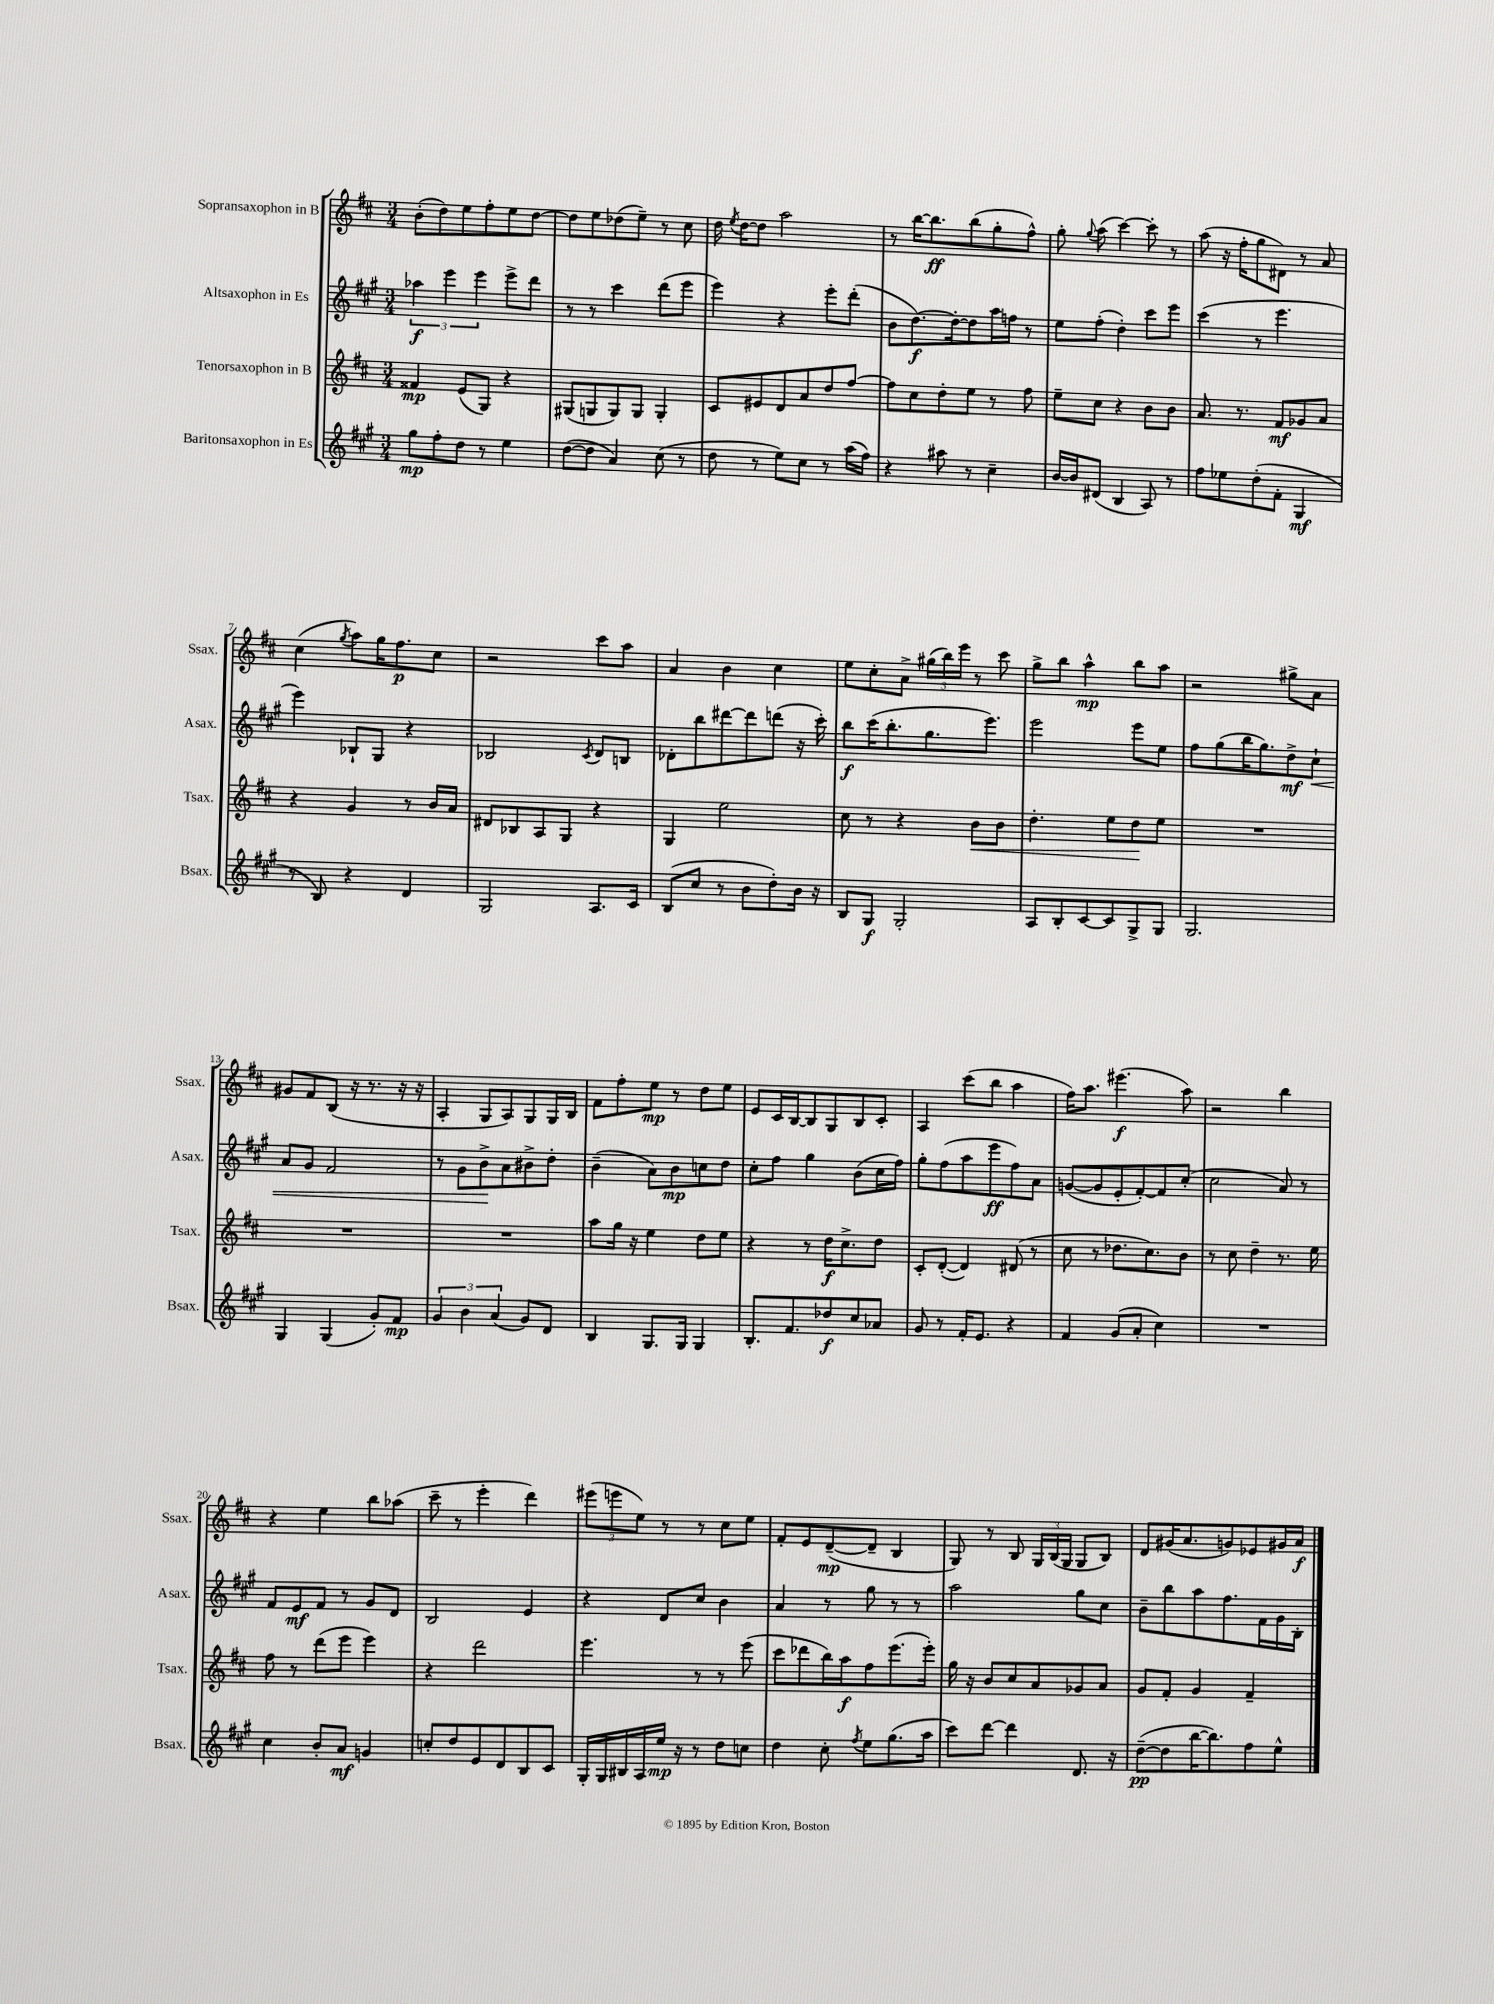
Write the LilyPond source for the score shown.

<<
\new StaffGroup <<
\new Staff = "s0" \with { instrumentName = "Sopransaxophon in B" shortInstrumentName = "Ssax." } {
    \clef treble \key d \major \numericTimeSignature \time 3/4
    \autoBeamOff b'8[-.( d''8) e''8 fis''8-. e''8 d''8]~ |
    d''8[ e''8 des''8( e''8]--) r8 cis''8 |
    d''16 \acciaccatura { e''8 } d''16[~ d''8] a''2 |
    r8 b''16[~ b''8.\ff b''8( g''8-. fis''8]-^) |
    g''8-. \appoggiatura { g''8 } a''8( cis'''4~) cis'''8-. r8 |
    a''8( r16 fis''16[-. g''8 dis'8]) r8 a'8 |
    cis''4( \acciaccatura { g''8 } a''8[) g''16 fis''8.\p cis''8] |
    r2 cis'''8[ a''8] |
    a'4 b'4 cis''4 |
    e''8[ cis''8-. a'8]-> \tuplet 3/2 { gis''16[( b''16) e'''16] } r8 cis'''8 |
    g''8[-> b''8] a''4-^\mp b''8[ a''8] |
    r2 gis''8[-> a'8] |
    gis'8[ fis'8 b8]( r16 r8. r16 r16 |
    a4-. g8[ a8) g8 g16 b16] |
    fis'8[ fis''8-. e''8]\mp r8 d''8[ e''8] |
    e'8[ cis'16 b16~ b8 g8 b8 cis'8]-. |
    a4 cis'''8[( b''8] a''4 |
    fis''16[) a''8.] eis'''4.\f( a''8) |
    r2 b''4 |
    r4 e''4 b''8[ aes''8]( |
    cis'''8-- r8 e'''4-. d'''4) |
    \tuplet 3/2 { eis'''8[( e'''8 e''8]) } r8 r8 cis''8[ e''8] |
    fis'8[-. e'8 d'8~--\mp( d'8]-- b4 |
    g8) r8 b8 \tuplet 3/2 { g16[ b16( g16] } g8[ b8]) |
    d'8[ gis'16( a'8. g'8) ees'8 gis'16 a'16]\f \bar "|." |
}
\new Staff = "s1" \with { instrumentName = "Altsaxophon in Es" shortInstrumentName = "Asax." } {
    \clef treble \key a \major \numericTimeSignature \time 3/4
    \autoBeamOff \tuplet 3/2 { aes''4\f e'''4 e'''4 } e'''8[-> d'''8] |
    r8 r8 cis'''4 d'''8[( e'''8] |
    e'''4) r4 e'''8[-. d'''8]-.( |
    b'8[ d''8.~\f) d''16~-. d''8 a''16 f''16] r8 |
    e''8[ fis''8]-.( d''4-.) cis'''8[ e'''8] |
    cis'''4( r8 e'''4. |
    e'''4) bes8[-! gis8] r4 |
    bes2 \acciaccatura { cis'8 } d'8[ b8] |
    des'8[-. b''8 dis'''8~ dis'''8 d'''8]( r16 cis'''16-.) |
    b''8[\f cis'''16( b''8.-. gis''8. e'''8.]) |
    e'''2 e'''8[ e''8] |
    fis''8[ gis''8( b''16 gis''8.) d''8->\mf cis''8]-!\< |
    a'8[ gis'8] fis'2 |
    r8 gis'8[ b'8->\! a'8 bis'8-> d''8]-. |
    b'4--( a'8[) b'8\mp c''8 d''8] |
    cis''8[-. fis''8] gis''4 b'8[( cis''16 fis''16]) |
    gis''8[-. fis''8( a''8 e'''8\ff fis''8) a'8] |
    g'8[~( g'8 e'8-. fis'8~-.) fis'8 cis''8]-.( |
    cis''2 a'8) r8 |
    fis'8[ e'8\mf fis'8] r8 gis'8[ d'8] |
    b2 e'4 |
    r4 d'8[ cis''8] b'4 |
    a'4 r8 gis''8 r8 r8 |
    a''2 gis''8[ cis''8] |
    b'8[-- b''8 a''8 fis''8. fis'16 gis'16 b16]-. \bar "|." |
}
\new Staff = "s2" \with { instrumentName = "Tenorsaxophon in B" shortInstrumentName = "Tsax." } {
    \clef treble \key d \major \numericTimeSignature \time 3/4
    \autoBeamOff fisis'4\mp e'8[( g8]) r4 |
    gis8[( g8 g8) g8] g4-. |
    cis'8[ eis'8 d'8 a'8 d''8 fis''8]~ |
    fis''8[ cis''8 d''8-. e''8] r8 fis''8 |
    e''8[-- cis''8] r4 b'8[ b'8] |
    a'8. r8. fis'8[\mf ges'8 a'8] |
    r4 g'4 r8 b'16[ a'16] |
    dis'8[ bes8 a8 g8] r4 |
    g4 e''2 |
    cis''8 r8 r4 b'8[\< b'8] |
    d''4.-. e''8[ d''8\! e''8] |
    R2. |
    R2. |
    R2. |
    a''8[ g''16] r16 e''4 d''8[ e''8] |
    r4 r8 d''16[\f cis''8.-> d''8] |
    cis'8[-. d'8]~-.( d'4) dis'8( r8 |
    cis''8 r8 des''8.[ cis''8.) b'8] |
    r8 cis''8 d''4-- r8. e''16 |
    fis''8 r8 d'''8[( e'''8] e'''4) |
    r4 d'''2 |
    e'''4. r8 r8 e'''8( |
    cis'''8[ des'''8 b''16) a''16\f fis''8 e'''8.( e'''16]-.) |
    g''16 r16 b'8[ cis''8 a'8 ges'8 a'8] |
    g'8[ fis'8]-. g'4 fis'4-- \bar "|." |
}
\new Staff = "s3" \with { instrumentName = "Baritonsaxophon in Es" shortInstrumentName = "Bsax." } {
    \clef treble \key a \major \numericTimeSignature \time 3/4
    \autoBeamOff gis''8[\mp fis''8-. d''8] r8 e''4 |
    d''8[~( d''8] a'4) cis''8( r8 |
    d''8 r8 e''8[) cis''8] r8 a''16[( fis''16]) |
    r4 ais''8 r8 cis''4-- |
    b'16[~ b'16 dis'8]( b4 a8) r8 |
    fis''8[ ees''8 d''8-.( fis'8]-. gis4\mf |
    r8 b8) r4 d'4 |
    gis2 a8.[ cis'16] |
    b8[( cis''8] r8 b'8[ d''8-.) b'16] r16 |
    b8[ gis8]\f gis2-. |
    a8[ b8-. cis'8~ cis'8 gis8-> gis8] |
    gis2. |
    gis4 gis4( gis'8[-.) fis'8]\mp |
    \tuplet 3/2 { gis'4 b'4 a'4( } gis'8[) d'8] |
    b4 gis8.[ gis16] gis4 |
    b8.[-. fis'8. des''8\f cis''8 aes'8] |
    gis'8 r8 fis'16[-. e'8.] r4 |
    fis'4 gis'8[( a'8]-. cis''4) |
    R2. |
    cis''4 b'8[-. a'8]\mf g'4 |
    c''8[-. d''8 e'8 d'8 b8 cis'8] |
    gis16[-. gis16 bis16 a16 e''16]\mp r16 r8 d''8[ c''8] |
    d''4 cis''8-. \acciaccatura { fis''8 } e''8[ gis''8.( a''16] |
    cis'''8[) d'''8]~ d'''4 d'8. r16 |
    d''8[~--\pp( d''8 b''16~ b''8.) fis''8 e''8]-^ \bar "|." |
}
>>
>>
